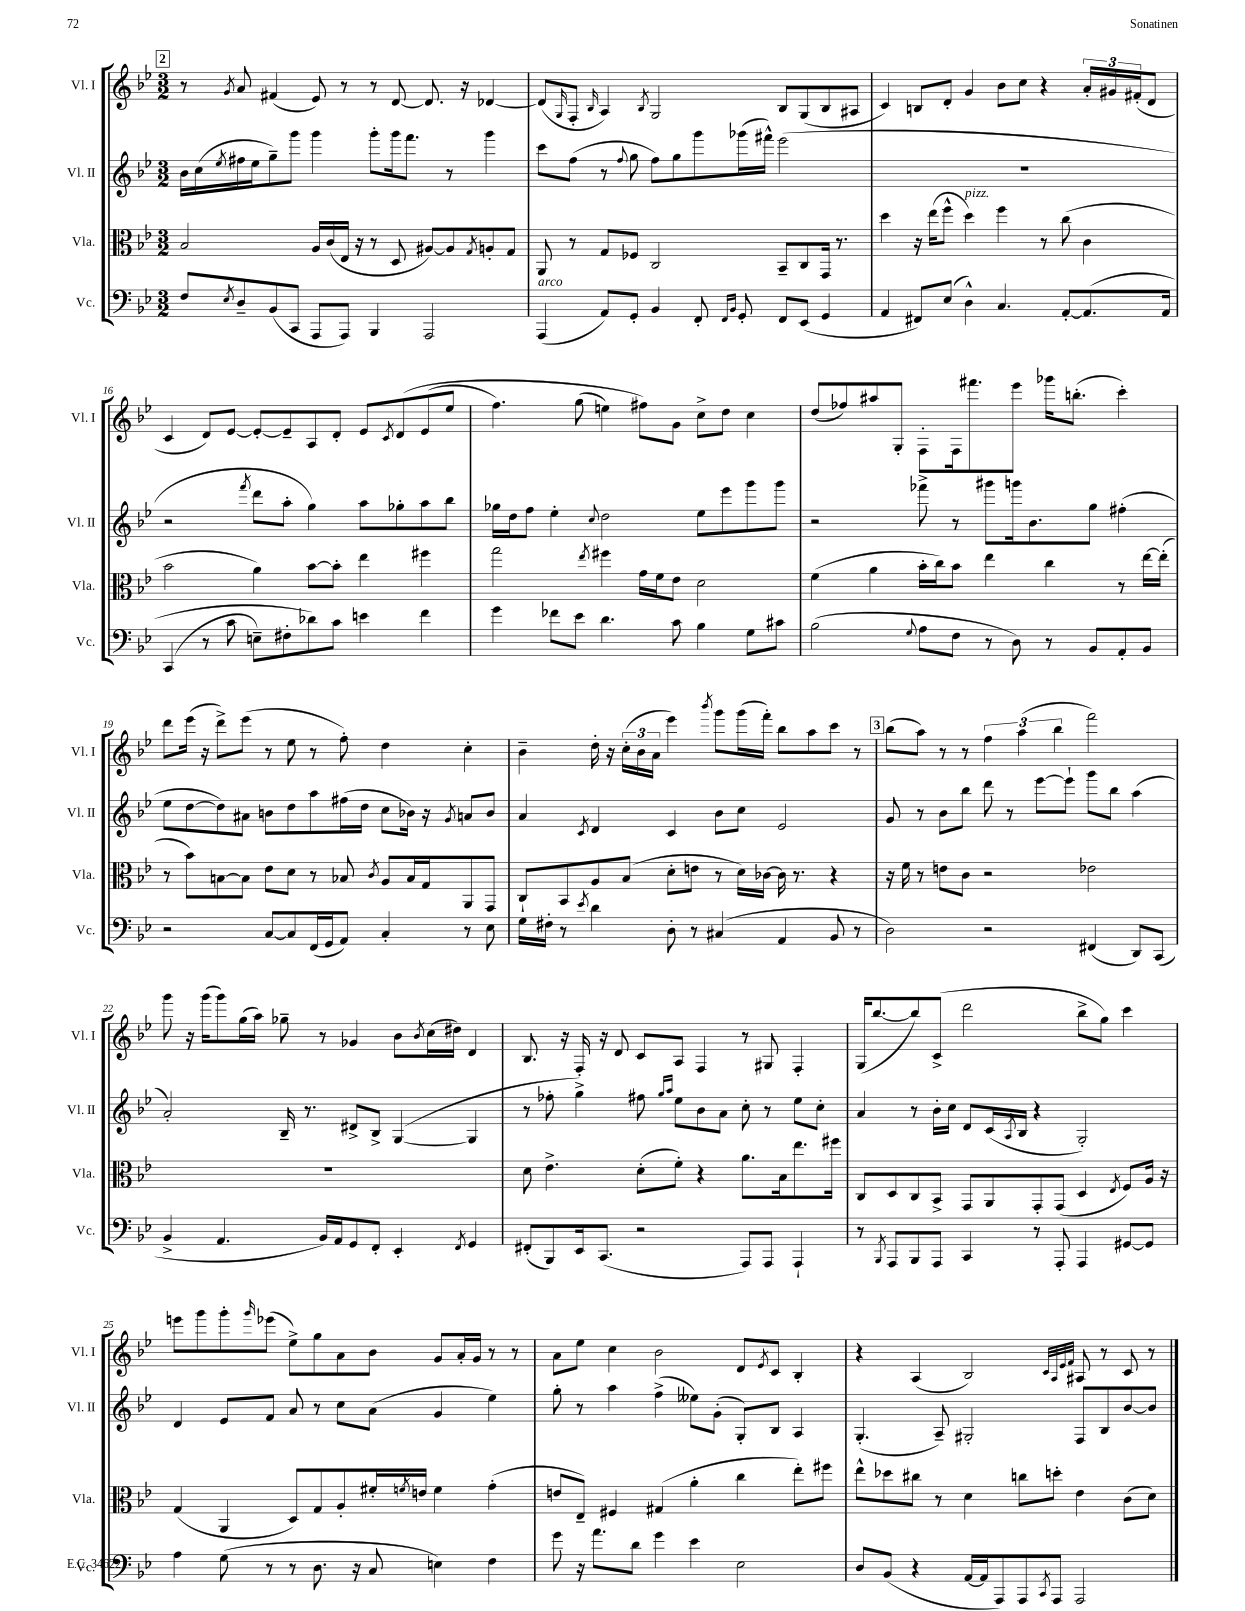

**kern	**kern	**kern	**kern
*part4	*part3	*part2	*part1
*staff4	*staff3	*staff2	*staff1
*I"Vc.	*I"Vla.	*I"Vl. II	*I"Vl. I
*I'Vc.	*I'Vla.	*I'Vl. II	*I'Vl. I
*clefF4	*clefC3	*clefG2	*clefG2
*k[b-e-]	*k[b-e-]	*k[b-e-]	*k[b-e-]
*M3/2	*M3/2	*M3/2	*M3/2
!!LO:REH:place=s1:t=2
=13	=13	=13	=13
8F/L	2B-/	16b-\LL	8r
.	.	(16cc\	.
8qE-/	.	8qee-/	8qg/
8D~/	.	16ff#X\	8a/
.	.	16ee-\J	.
(8BB-/	.	8gg~\)	(4f#X/
8CC/J	.	8ggg\J	.
8AAA/L	16A/LL	4ggg\	8e-/)
.	(16c/	.	.
8AAA/J)	16E-/JJ	.	8r
.	16r	.	.
4BBB-/	8r	8ggg'\L	8r
.	8D/	16ggg\k	[8d/
.	.	8.fff\J	.
2AAA/	[8A#X/L)	.	8.d/]
.	8A#/]	8r	.
.	.	.	16r
.	8qG/	.	.
.	8An'/	4ggg\	[4d-X/
.	8G/J	.	.
=14	=14	=14	=14
!LO:TX:a:i:t=arco	!	!	!
(4AAA/	8AA/	8ccc\L	(8d-/L]
.	.	.	16qqG/
.	8r	(8ff\J	8F'/J
.	.	.	16qqB-/
8AA/L)	8G/L	8r	4A/)
.	.	8qqff/	.
8GG'/J	8F-X/J	8gg\	.
.	.	.	8qB-/
4BB-/	2C/	8ff\L)	2G/
.	.	8gg\	.
8FF'/	.	8ggg\	.
16qqFF/LL	.	.	.
16qqBB-/JJ	.	.	.
8GG'/	.	(16ggg-X\L	.
.	.	16fff#X^^\JJ)	.
8FF/L	8BB-~/L	(2eee-\	8B-/L
(8EE-/J	8C/	.	(8G/
4GG/	16GG/Jk	.	8B-/
.	8.r	.	.
.	.	.	8A#X/J
=15	=15	=15	=15
4AA/	4dd\	1.r	4c/)
8FF#X/L)	16r	.	8Bn/L
.	(16ee-\KL	.	.
(8E-/J	8ff^^\J	.	8d'/J
!	!LO:TX:a:i:t=pizz.	!	!
4D^^\)	4dd\)	.	4g/
4.C/	4ff\	.	8b-\L
.	.	.	8cc\J
.	8r	.	4r
[8AA'/L	(8cc\	.	.
(8.AA/]	4c\	.	24a'/LL
.	.	.	24g#X/
.	.	.	(24f#X'/J
.	.	.	8d/J
16AA/Jk	.	.	.
!!LO:LB:g=z
=16	=16	=16	=16
(4CC/	2b-\	2r	4c/
8r	.	.	8d/L)
8c\	.	.	[8e-/J
.	.	8qfff/	.
8En~\L)	4a\)	8ddd\L	8e-'/L_
8F#X'\	.	8aa'\J	8e-~/]
8d-X\)	[8b-\L	4gg\)	8A/
8c\J	8b-'\J]	.	8d'/J
4en\	4ee-\	8aa\L	8e-/L
.	.	.	8qc/
.	.	8gg-X'\	(8d/
4f\	4ff#X\	8aa\	(8e-/
.	.	8bb-\J	8ee-/J
=17	=17	=17	=17
4g\	2gg\	16gg-X\LL	4.ff\)
.	.	16dd\J	.
.	.	8ff\J	.
8f-X\L	.	4ee-'\	.
8e-\J	.	.	(8gg\
.	8qee-/	8qqcc/	.
4.d\	4ff#X\	2dd\	4een\)
.	16g\LL	.	8ff#X\L)
.	16f\J	.	.
8c\	8e-\J	.	8g\J
4B-\	2d\	8ee-\L	8cc^\L
.	.	8eee-\	8dd\J
8G\L	.	8ggg\	4cc\
8c#X\J	.	8ggg\J	.
=18	=18	=18	=18
(2B-\	(4f\	2r	(8dd/L
.	.	.	8ff-X/)
.	4a\	.	8aa#X/
.	.	.	8G'/J
8qqG/	.	.	.
8A\L	16b-'\LL	8fff-X^\	8F'\L
.	16cc\J)	.	.
8F\J	8b-\J	8r	16F\k
.	.	.	8.fff#X\
8r	4ee-\	8ggg#X\L	.
8D\)	.	16gggn\k	8eee-\J
.	.	8.b-\	.
8r	4cc\	.	16ggg-X\KL
.	.	.	(8.bbn'\J
8BB-/L	.	8gg\J	.
8AA'/	8r	(4ff#X'\	4ccc'\)
8BB-/J	[16ee-\LL	.	.
.	(16ee-'\JJ]	.	.
!!LO:LB:g=z
=19	=19	=19	=19
2r	8r	8ee-\L	8ddd\L
.	8b-\L)	[8dd\	(16eee-\Jk
.	.	.	16r
.	[8Bn\	8dd\])	8ddd^\L)
.	8B\J]	8a#X\J	(8eee-\J
[8C/L	8e-\L	8bn\L	8r
8C/]	8d\J	8dd\	8ee-\
(16FF/L	8r	8aa\	8r
16GG/J	.	.	.
8AA/J)	8B-X/	(16ff#X\L	8ff'\)
.	.	16dd\JJ	.
.	8qc/	.	.
4C'/	8A/L	8cc\L	4dd\
.	16B-/L	16b-X\Jk)	.
.	16G/J	16r	.
.	.	8qg/	.
8r	8AA/	8an/L	4cc'\
8E-\	8GG/J	8b-/J	.
=20	=20	=20	=20
16G\LL	8C`/L	4a/	4b-~\
16F#X'\JJ	.	.	.
8r	8BB-/	.	.
8qe-/	.	8qc/	.
4d\	8A/	4d/	16dd'\
.	.	.	16r
.	(8B-/J	.	(24cc'\LL
.	.	.	24b-\
.	.	.	24a\JJ
8D'\	8d'\L	4c/	4eee-\)
8r	8en\J	.	.
.	.	.	8qbbb-/
(4C#X/	8r	8b-\L	8ggg\L
.	16d\LL)	8cc\J	(16ggg\L
.	[16c-X\JJ	.	16fff'\JJ)
4AA/	16c-\]	2e-/	8bb-\L
.	8.r	.	.
.	.	.	8aa\
8BB-/	4r	.	8ccc\J
8r	.	.	8r
!!LO:REH:place=s1:t=3
=21	=21	=21	=21
2D\)	16r	8g/	(8bb-\L
.	16f\	.	.
.	8r	8r	8aa\J)
.	8en\L	8b-\L	8r
.	8c\J	8bb-\J	8r
2r	2r	8ddd\	6ff\
.	.	8r	.
.	.	.	(6aa\
.	.	[8eee-\L	.
.	.	.	6bb-\
.	.	8eee-`\J]	.
(4FF#X/	2e-X\	8ggg\L	2fff\)
.	.	8bb-\J	.
8DD/L)	.	(4aa\	.
(8CC/J	.	.	.
!!LO:LB:g=z
=22	=22	=22	=22
4BB-^/	1.r	2a'/)	8ggg\
.	.	.	16r
.	.	.	(16ggg\KL
4.AA/	.	.	8ggg\)
.	.	.	(16gg\L
.	.	.	16aa\JJ)
.	.	16B-~/	8gg-X~\
.	.	8.r	.
16BB-/LL)	.	.	8r
16AA/J	.	.	.
8GG/	.	8d#X^/L	4g-X/
8FF'/J	.	8B-^/J	.
4EE-'/	.	([4G/	8b-\L
.	.	.	8qb-/
.	.	.	(16cc\L
.	.	.	16dd#X\JJ)
8qFF/	.	.	.
4GG/	.	4G/]	4d/
=23	=23	=23	=23
(8FF#X'/L	8d\	8r	8.B-/
8BBB-/)	4.e-^\	8ff-X'\	.
.	.	.	16r
16EE-/k	.	4gg^\)	16F'/
(8.CC/J	.	.	16r
.	.	.	8d/
2r	(8d'\L	8ff#X\	8c/L
.	.	16qqgg/LL	.
.	.	16qqaa/JJ	.
.	8f'\J)	8ee-\L	8A/J
.	4r	8b-\	4F/
.	.	8a\J	.
8AAA/L)	8.a\L	8cc'\	8r
8AAA/J	.	8r	8G#X/
.	16B-\k	.	.
4AAA`/	8.ee-\	8ee-\L	4F'/
.	.	8cc'\J	.
.	16ff#X\Jk	.	.
=24	=24	=24	=24
8r	8C/L	4a/	(16G/KL
.	.	.	[8.bb-/
8qBBB-/	.	.	.
8AAA/L	8D/	.	.
8BBB-/	8C/	8r	8bb-/])
8AAA/J	8BB-^/J	16b-'\LL	(8c^/J
.	.	16cc\JJ	.
4CC/	8GG/L	8d/L	2ddd\
.	8AA/	(16c/L	.
.	.	8qA/	.
.	.	16B-/JJ	.
8r	8GG'/	4r	.
8AAA'/	(8GG/J	.	.
4AAA/	4D/	2G'/)	8bb-^\L
.	.	.	8gg\J)
.	8qE-/	.	.
[8GG#X/L	8F/L)	.	4ccc\
8GG#/J]	16A/Jk	.	.
.	16r	.	.
!!LO:LB:g=z
=25	=25	=25	=25
4A\	(4G/	4d/	8eeen\L
.	.	.	8ggg\
(8G\	4AA/	8e-/L	8ggg'\
.	.	.	16qqggg/
8r	.	8f/J	(8eee-X\J
8r	8D/L)	8a/	8ee-^\L)
8.D\	8G/	8r	8gg\
.	8A'/	8cc\L	8a\
16r	.	.	.
8C/	16f#X'/L	(8a\J	8b-\J
.	8qfn/	.	.
.	16en/JJ	.	.
4En\)	4f\	4g/	8g/L
.	.	.	16a'/L
.	.	.	16g/JJ
4F\	(4g'\	4ee-\)	8r
.	.	.	8r
=26	=26	=26	=26
8g\	8en/L	8gg'\	8a\L
16r	8E-~/J)	8r	8ee-\J
8.a\L	.	.	.
.	4F#X/	4aa\	4cc\
8d\J	.	.	.
4g\	(4G#X/	(4ff^\	2b-\
4e-\	4a'\	8ee--X\L)	.
.	.	(8g'\J	.
2E-\	4cc\	8G'/L)	8d/L
.	.	.	8qe-/
.	.	8B-/J	8c/J
.	8ee-'\L)	4A/	4B-'/
.	8ff#X\J	.	.
=27	=27	=27	=27
8D/L	8ee-^^\L	(4.G'/	4r
(8BB-/J	8dd-X\	.	.
4r	8cc#X\J	.	(4A/
.	8r	8A~/)	.
[16AA/LL	4d\	2G#X'/	2B-/)
16AA/J]	.	.	.
8AAA/)	.	.	.
8AAA/	8ccn\L	.	.
8qCC/	.	.	.
8AAA/J	8ddn'\J	.	.
.	.	.	32qqc/LLL
.	.	.	32qqA/
.	.	.	32qqe-/
.	.	.	32qqf/JJJ
2AAA/	4e-\	8F/L	8A#X/
.	.	8B-/	8r
.	(8c\L	[8b-/	8c/
.	8d\J)	8b-/J]	8r
==	==	==	==
*-	*-	*-	*-
